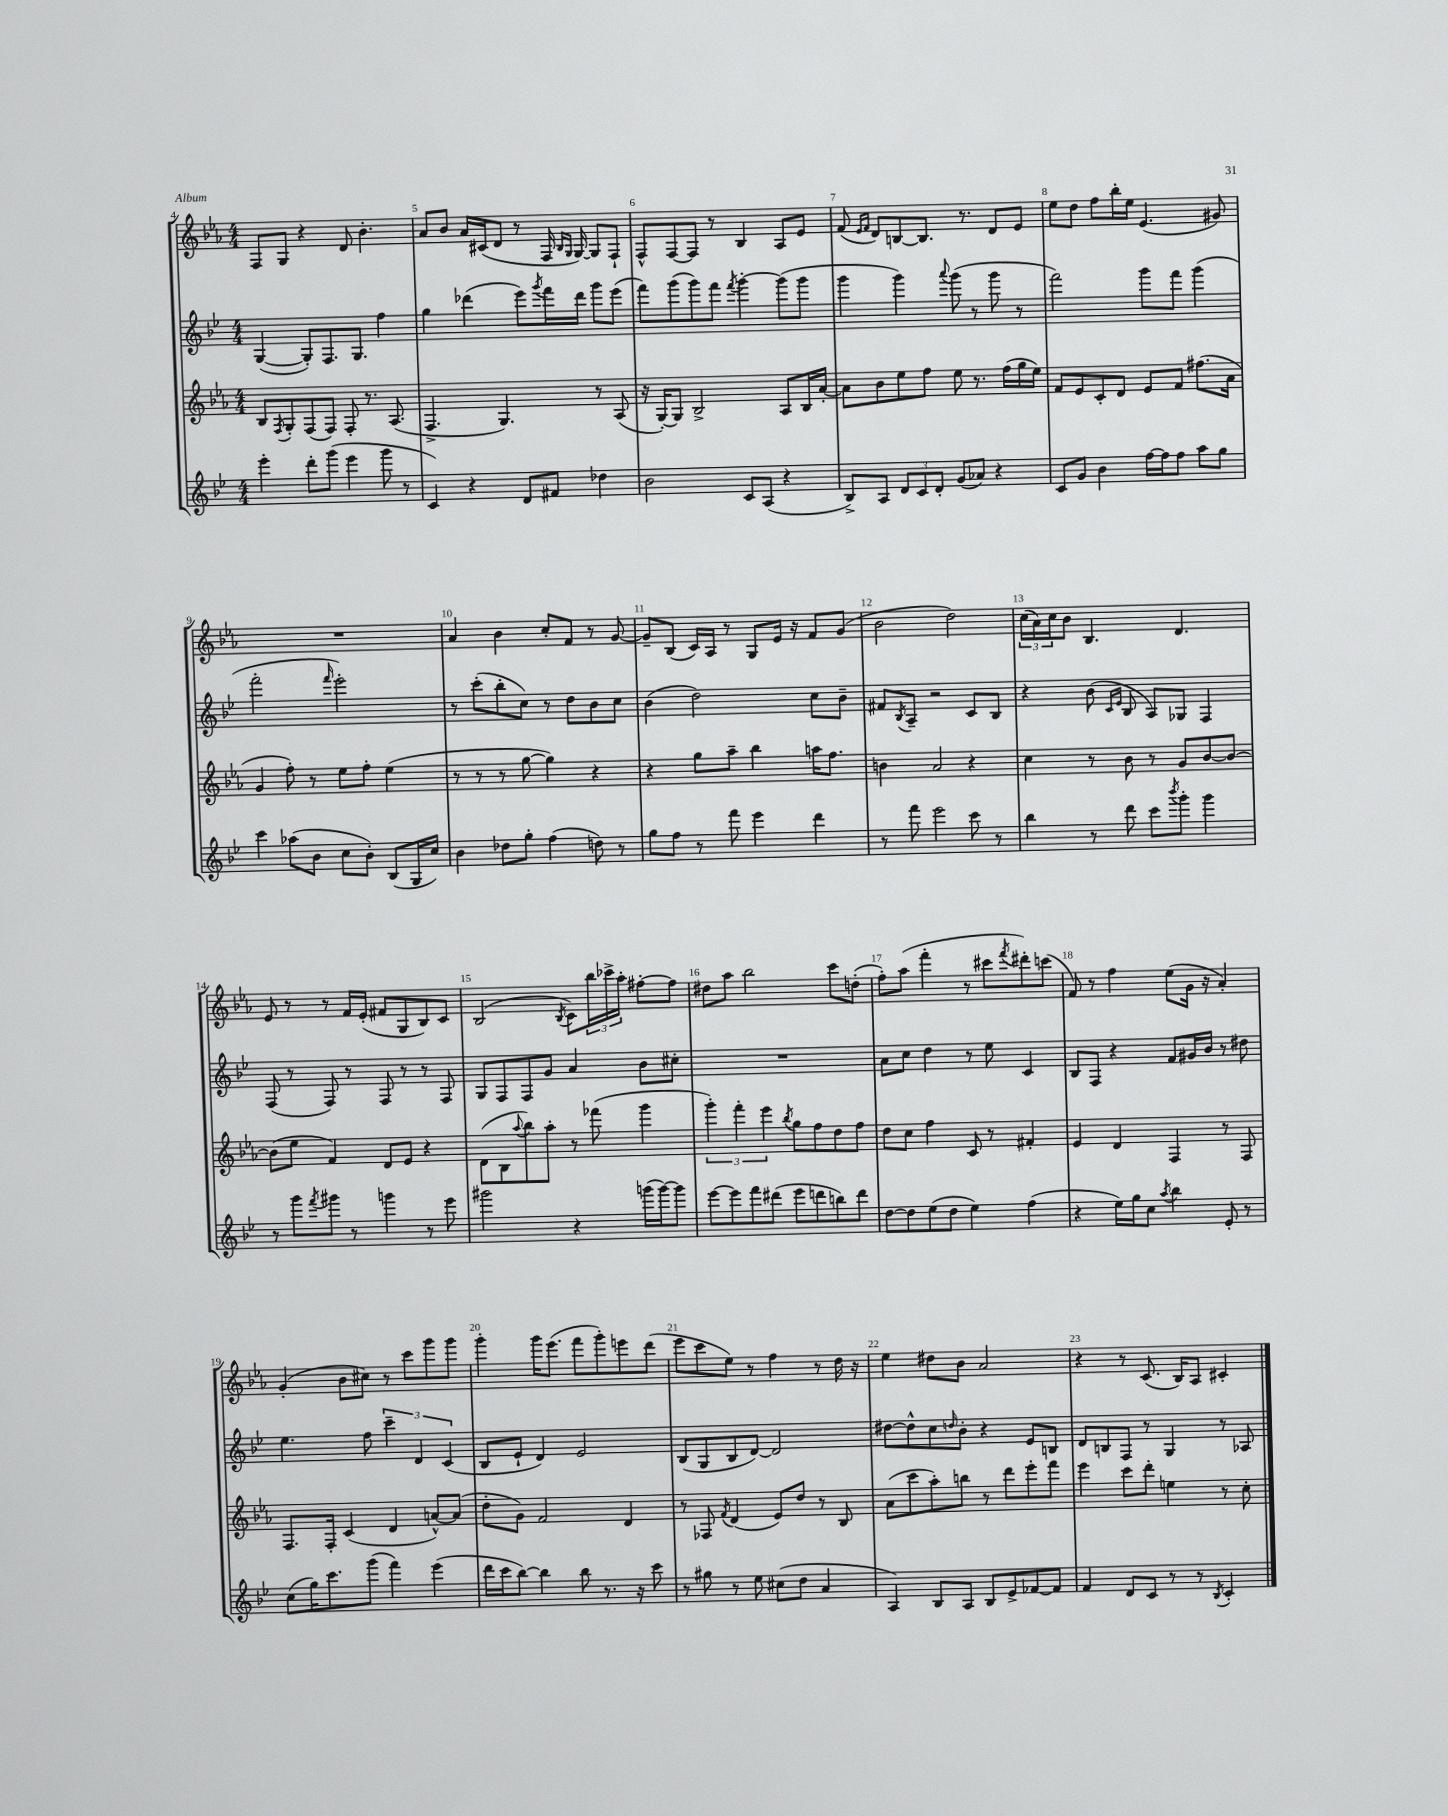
<<
\new StaffGroup <<
\new Staff = "s0" {
    \clef treble \key ees \major \numericTimeSignature \time 4/4
    f8 g8 r4 d'8 bes'4.-. |
    aes'8 bes'8 aes'16 cis'16( d'8 r8 f16 \grace { bes16 g16 } g16~) g8 f8-! |
    f8-^ f8~ f8 r8 bes4 aes8 ees'8 |
    f'8( \grace { ees'16 f'16 } d'8) b8~ b8. r8. d'8 ees'8 |
    ees''8 d''8 f''8 bes''16-. ees''16 ees'4.( gis'8) |
    R1 |
    aes'4 bes'4 c''8-. f'8 r8 g'8~ |
    g'8-- bes8( c'16) aes16 r8 g8 ees'16 r16 f'8 g'8( |
    bes'2 d''2) |
    \tuplet 3/2 { c''16( aes'16) c''16 } bes'8 bes4. d'4. |
    ees'8 r8 r8 f'16 ees'16-.( fis'8 g8 bes8) c'8 |
    bes2( \acciaccatura { bes8 } c'8) \tuplet 3/2 { bes''16 ces'''16-> aes''16-. } fis''8~-. fis''8 |
    dis''8 aes''8 bes''2 c'''8 d''8-.( |
    f''8-.) aes''8( f'''4-. r8 cis'''8 \acciaccatura { f'''8 } dis'''8-.) c'''8( |
    f'8) r8 f''4 ees''8( g'16 r16 aes'4-.) |
    g'4-.( bes'8 cis''8) r8 c'''8 g'''8 g'''8 |
    g'''4-. g'''16 ees'''8.( f'''8 g'''8-.) e'''8 d'''8( |
    ees'''8 c'''8 ees''8) r8 f''4 r8 d''16 r16 |
    ees''4 dis''8 bes'8 aes'2 |
    r4 r8 c'8.( bes16) aes8 cis'4-. \bar "|." |
}
\new Staff = "s1" {
    \clef treble \key bes \major \numericTimeSignature \time 4/4
    g4~( g8-.) f8. g8. f''4 |
    g''4 des'''4( ees'''8) \acciaccatura { g'''8 } f'''16 des'''16 g'''8 ees'''8( |
    f'''8) g'''8( g'''8) f'''8 \acciaccatura { f'''8 } g'''4~-. g'''8( g'''8 |
    g'''4 g'''4) \appoggiatura { a'''8 } g'''8( r8 g'''8 r8 |
    f'''2) g'''8 f'''8 g'''4( |
    f'''2-. \grace { f'''16 } ees'''2-.) |
    r8 c'''8-.( bes''8-. c''8) r8 d''8 bes'8 c''8 |
    bes'4( d''2) c''8 bes'8-- |
    fis'8 \acciaccatura { bes8 } a8-- r2 c'8 bes8 |
    r4 bes'8( \grace { c'16 ees'16 } bes8 a8) ges8 f4 |
    f8( r8 f8) r8 f8 r8 r8 f8 |
    g8 f8 f8 g'8 a'4 bes'8 cis''8-. |
    R1 |
    a'8 c''8 d''4 r8 ees''8 c'4 |
    bes8 f8 r4 f'8 gis'16 bes'16 r8 dis''8 |
    ees''4. f''8 \tuplet 3/2 { c'''4-- d'4 c'4( } |
    bes8 ees'8-! d'4) ees'2 |
    bes8( g8 bes8 d'8~) d'2 |
    dis''8~ dis''8-^ c''8 \grace { d''16 } bes'8-. r4 ees'8 b8 |
    d'8 b8 f8 r8 g4 r8 aes8 \bar "|." |
}
\new Staff = "s2" {
    \clef treble \key ees \major \numericTimeSignature \time 4/4
    bes8 \acciaccatura { f8 } g8-. f8( f8) f8-. r8. aes8.( |
    f4.-> g4.) r8 aes8( |
    r16 g16~-.) g8 bes2-> aes8 bes16 aes'16~-. |
    aes'8 bes'8 ees''8 f''8 ees''8 r8. f''16( g''16 ees''16) |
    f'8 ees'8 c'8-. d'8 ees'8 f'8 fis''8.( aes'16 |
    g'4 f''8-.) r8 ees''8 f''8-. ees''4( |
    r8 r8 r8 g''8~ g''4) r4 |
    r4 g''8 aes''8-- bes''4 a''16 f''8. |
    b'4 aes'2 r4 |
    c''4 r8 bes'8 r8 g'8 bes'8~ bes'8~ |
    bes'8( ees''8 f'4) d'8 ees'8 r4 |
    d'8( bes8 \appoggiatura { aes''8 } bes''8) aes''8-. r8 fes'''8( g'''4 |
    \tuplet 3/2 { g'''4-.) f'''4-. ees'''4 } \acciaccatura { bes''8 } g''8 f''8 d''8 f''8 |
    d''8 c''8 f''4 c'8 r8 fis'4-. |
    ees'4 d'4 f4 r8 f8 |
    f8. f16-. c'4( d'4 a'8~-^) a'8( |
    d''8-. g'8) f'2 d'4 |
    r8 fes8 \acciaccatura { f'8 } d'4( ees'8) d''8 r8 bes8 |
    aes'8( c'''8 aes''8-.) b''8 r8 d'''8 ees'''8-. f'''8 |
    ees'''4 c'''8 d'''8-. e''4 r8 c''8-. \bar "|." |
}
\new Staff = "s3" {
    \clef treble \key bes \major \numericTimeSignature \time 4/4
    ees'''4-. d'''8-. g'''8( ees'''4 g'''8 r8 |
    c'4) r4 d'8 fis'8 des''4 |
    bes'2 c'8 a8( r4 |
    bes8->) a8 \tuplet 3/2 { d'8 c'8 d'8-. } g'8( aes'8) r4 |
    c'8 g'8 bes'4 f''16~ f''16 f''8 a''8 g''8 |
    c'''4 aes''8( bes'8 c''8 bes'8-.) bes8( g16 c''16) |
    bes'4 des''8 g''8-. f''4( d''8) r8 |
    g''8 f''8 r8 f'''8 ees'''4 d'''4 |
    r8 f'''8 ees'''2 c'''8 r8 |
    bes''4 r8 d'''8 c'''8 \acciaccatura { bes'''8 } g'''8-. g'''4 |
    r8 g'''8 \acciaccatura { f'''8 } gis'''8 r8 g'''4 r8 ees'''8 |
    gis'''2 r4 g'''16( g'''16~) g'''8 |
    ees'''8~ ees'''8 f'''8 dis'''8( ees'''8 d'''8 b''8) d'''8 |
    d''8~ d''8 ees''8( d''8 ees''4) f''4( |
    r4 ees''16) g''16 c''8 \acciaccatura { a''8 } bes''4 ees'8-. r8 |
    c''8( g''16) c'''8. g'''8( f'''4) ees'''4( |
    d'''16 c'''16 bes''8~) bes''4 bes''8 r8. r16 c'''8 |
    r8 gis''8 r8 ees''8 cis''8( d''8 a'4 |
    a4) bes8 a8 bes8 ees'8-> fes'8~ fes'8 |
    f'4 d'8 c'8 r8 r8 \acciaccatura { bes8 } c'4-. \bar "|." |
}
>>
>>
\layout { \context { \Score currentBarNumber = #4 \override BarNumber.break-visibility = ##(#f #t #t) barNumberVisibility = #all-bar-numbers-visible } }
